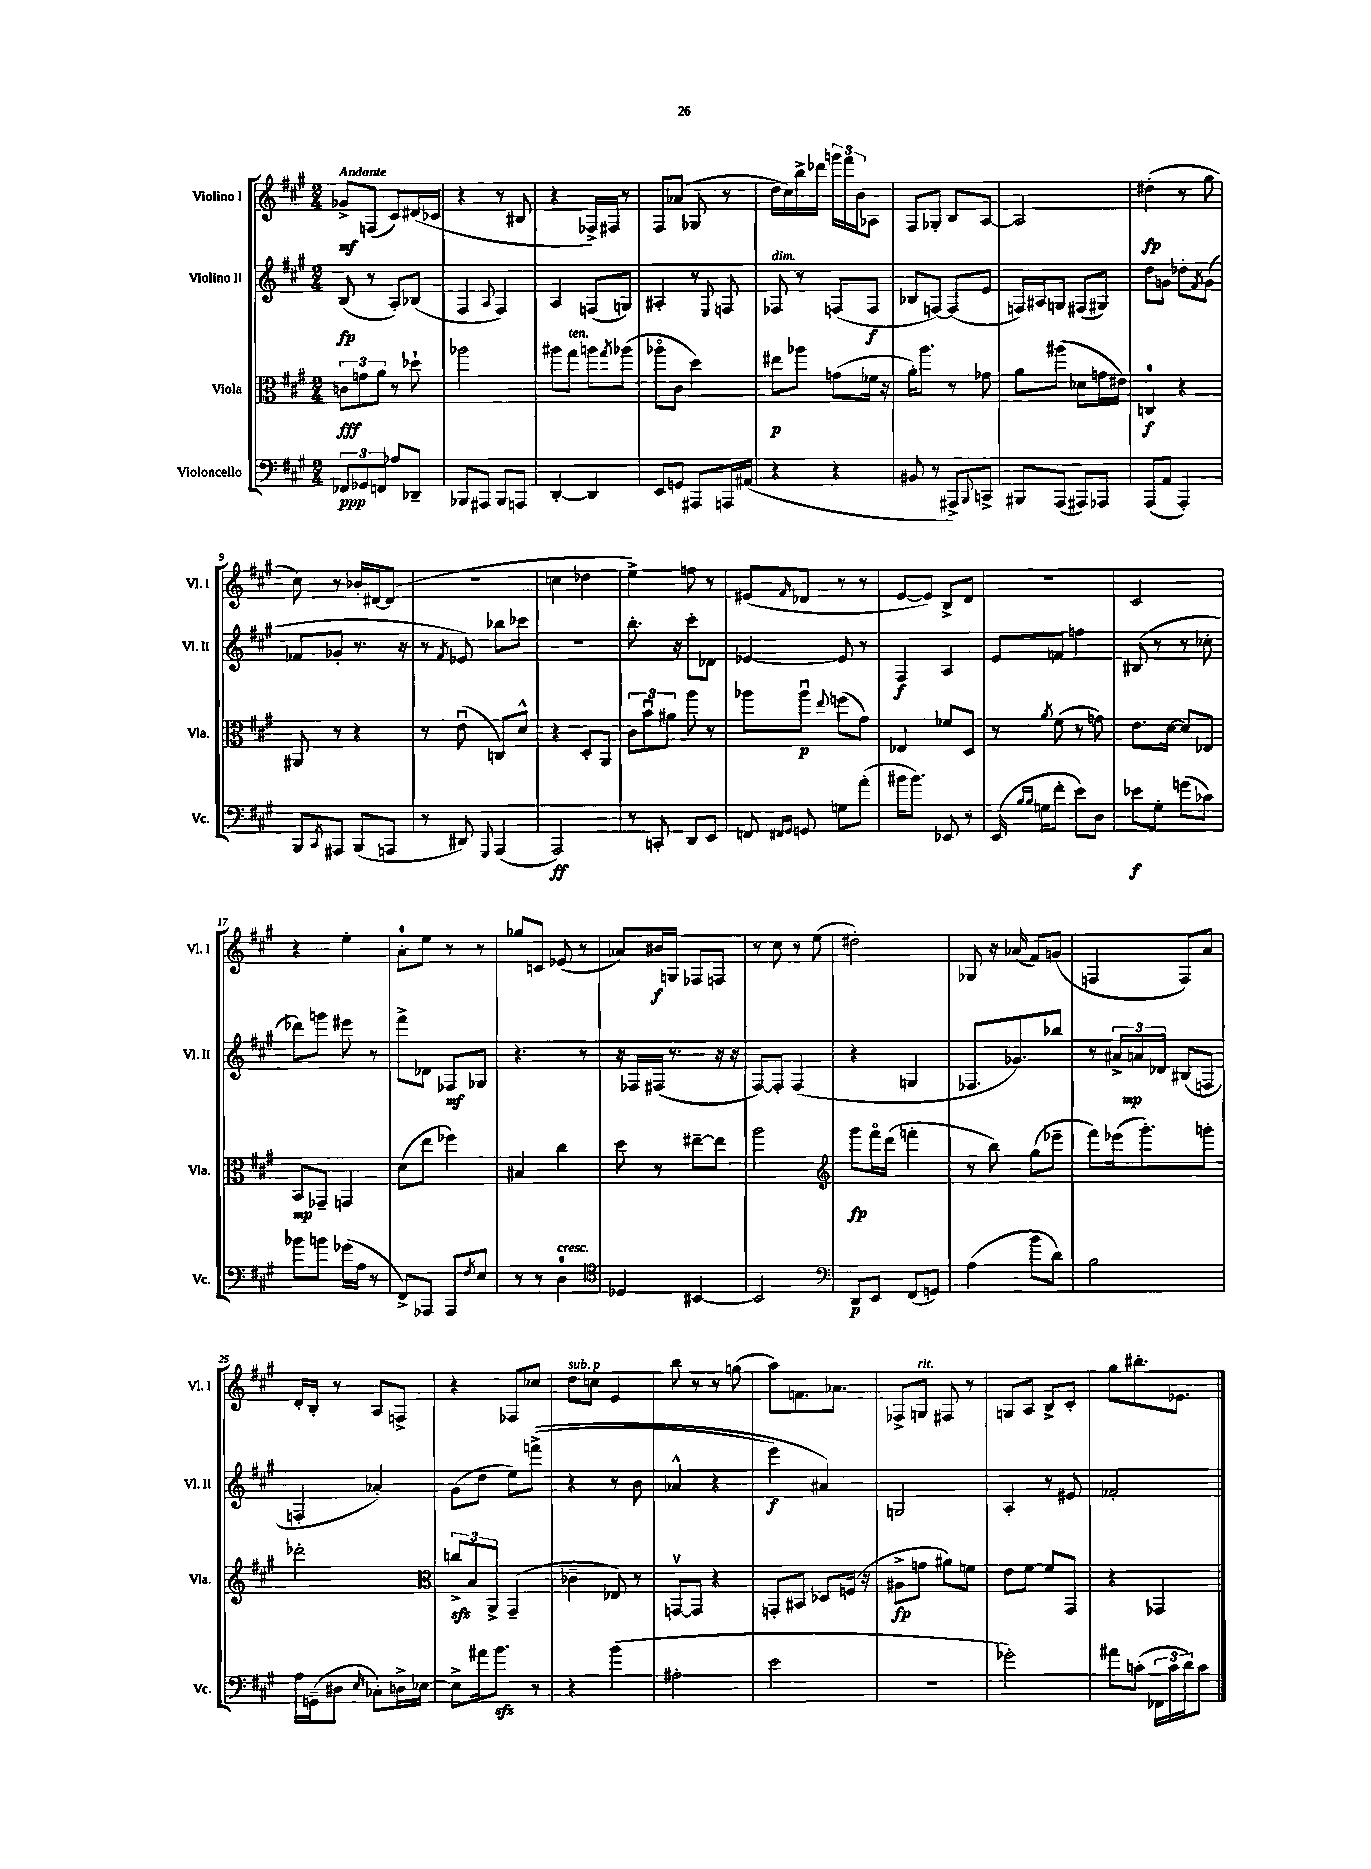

**kern	**dynam	**kern	**dynam	**kern	**dynam	**kern	**dynam
*part4	*part4	*part3	*part3	*part2	*part2	*part1	*part1
*staff4	*staff4	*staff3	*staff3	*staff2	*staff2	*staff1	*staff1
*I"Violoncello	*	*I"Viola	*	*I"Violino II	*	*I"Violino I	*
*I'Vc.	*	*I'Vla.	*	*I'Vl. II	*	*I'Vl. I	*
*clefF4	*	*clefC3	*	*clefG2	*	*clefG2	*
*k[f#c#g#]	*	*k[f#c#g#]	*	*k[f#c#g#]	*	*k[f#c#g#]	*
*M2/4	*	*M2/4	*	*M2/4	*	*M2/4	*
=1	=1	=1	=1	=1	=1	=1	=1
!	!	!	!	!	!	!LO:TX:a:B:t=Andante	!
12FF-X/L	ppp	12cn\L	fff	(8B/	fp	8g-X^/L	mf
12GG-X/	.	12gn\	.	.	.	.	.
.	.	.	.	8r	.	(8Fn/J	.
12FFn/J	.	12a\J	.	.	.	.	.
8A-X/L	.	8r	.	8A'/L)	.	8c#/L)	.
8DD-X~/J	.	8dd-X`\	.	(8B-X/J	.	(16d#X/L	.
.	.	.	.	.	.	16c-X/JJ	.
=2	=2	=2	=2	=2	=2	=2	=2
8BBB-X/L	.	2aa-X\	.	4F#/	.	4r	.
8AAA#X/J	.	.	.	.	.	.	.
.	.	.	.	8qqA/	.	.	.
8BBB-/L	.	.	.	4F#/)	.	8r	.
8AAAn/J	.	.	.	.	.	8B#X/	.
=3	=3	=3	=3	=3	=3	=3	=3
[4DD'/	.	8aa#X\L	.	4A/	.	4r	.
!	!	!LO:TX:a:i:t=ten.	!	!	!	!	!
.	.	8gg#\J	.	.	.	.	.
4DD/]	.	8aan\L	.	(8Fn/L	.	16F-X^/LL)	.
.	.	.	.	.	.	16F#X/JJ	.
.	.	8qgg#/	.	.	.	.	.
.	.	(8aa-X\J	.	8Gn/J)	.	8r	.
=4	=4	=4	=4	=4	=4	=4	=4
8EE/L	.	8aa-X\L	.	4A#X'/	.	8F#/L	.
8GGn/J	.	8c#\J	.	.	.	(8a-X/J	.
8AAA#X/L	.	4dd\)	.	8r	.	8G-X/	.
.	.	.	.	8qqE/	.	.	.
16AAAn/L	.	.	.	8Fn/	.	8r	.
(16AA#X/JJ	.	.	.	.	.	.	.
=5	=5	=5	=5	=5	=5	=5	=5
!	!	!	!	!LO:TX:a:i:t=dim.	!	!	!
4r	.	8ee#X\L	p	8F-X/	.	16dd\LL	.
.	.	.	.	.	.	16cc#\)	.
.	.	8aa-X\J	.	8r	.	16bb^\	.
.	.	.	.	.	.	16ddd-X\JJ	.
4r	.	(8gn\L	.	(8Fn/L	.	24gggn\LL	.
.	.	.	.	.	.	24fff#\	.
.	.	.	.	.	.	24b\J	.
.	.	16f-X\Jk	.	8F/J	f	8A-X\J	.
.	.	16r	.	.	.	.	.
=6	=6	=6	=6	=6	=6	=6	=6
8BB#X/	.	16a'\KL)	.	8B-X/L	.	8F#/L	.
.	.	8.aa\J	.	.	.	.	.
8r	.	.	.	[8Fn/J)	.	8G-X'/J	.
8AAA#X^/L)	.	8r	.	(8F/L]	.	8B/L	.
8qqBBB/	.	.	.	.	.	.	.
8CCn^/J	.	8g-X\	.	8e/J	.	[8A/J	.
=7	=7	=7	=7	=7	=7	=7	=7
8BBB#X/L	.	8a\L	.	16Fn/LL)	.	2A/]	.
.	.	.	.	16A#X/J	.	.	.
(8AAA/J	.	(8aa#X\J	.	8Gn/J	.	.	.
8AAA#X/L)	.	8d-X\L	.	(8F#X/L	.	.	.
8AAA-X/J	.	16gn\L	.	8G#X/J)	.	.	.
.	.	16e#X\JJ)	.	.	.	.	.
=8	=8	=8	=8	=8	=8	=8	=8
(8AAA/L	.	4Cn/	f	8dd\L	.	(4dd#X'\	fp
8AA/J	.	.	.	8gn\J	.	.	.
4AAA'/)	.	4r	.	8dd-X'\L	.	8r	.
.	.	.	.	8qf#/	.	.	.
.	.	.	.	(8g\J	.	8gg#\	.
!!LO:LB:g=z
=9	=9	=9	=9	=9	=9	=9	=9
8BBB/L	.	8AA#X/	.	8f-X/L	.	8cc#\)	.
8qCC#/	.	.	.	.	.	.	.
8AAA#X/J	.	8r	.	8g-X'/J	.	8r	.
(8BBB/L	.	4r	.	8.r	.	16b-X'/LL	.
.	.	.	.	.	.	[16d#X/J	.
8AAAn/J	.	.	.	.	.	(8d#/J]	.
.	.	.	.	16r	.	.	.
=10	=10	=10	=10	=10	=10	=10	=10
8r	.	8r	.	8r	.	2r	.
.	.	.	.	8qf#/	.	.	.
8DD#X/)	.	(8eu\	.	8e-X/)	.	.	.
8qqGGG#/	.	.	.	.	.	.	.
(4AAA/	.	8Cn/L)	.	8bb-X\L	.	.	.
.	.	8d^^/J	.	8ccc-X\J	.	.	.
=11	=11	=11	=11	=11	=11	=11	=11
2AAA/)	ff	4r	.	2r	.	4ccn\	.
.	.	8D'/L	.	.	.	4dd-X\	.
.	.	8AA/J	.	.	.	.	.
=12	=12	=12	=12	=12	=12	=12	=12
8r	.	12c#\L	.	8.bb'\	.	4ee^\)	.
.	.	12bu\	.	.	.	.	.
8CCn'/	.	.	.	.	.	.	.
.	.	12a#X\J	.	.	.	.	.
.	.	.	.	16r	.	.	.
8DD/L	.	8aa\	.	8ccc#'\L	.	8ffn\	.
8EE/J	.	8r	.	8d-X\J	.	8r	.
=13	=13	=13	=13	=13	=13	=13	=13
8FFn/	.	8aa-X\L	.	[4e-X/	.	(8e#X/L	.
16qqFF#X/LL	.	.	.	.	.	.	.
16qqGG#/JJ	.	.	.	.	.	16qqf#/	.
8GGn/	.	8aa-u\J	p	.	.	8d-X/J	.
.	.	8qqee/	.	.	.	.	.
8Gn\L	.	(8ffn\L	.	8e-/]	.	8r	.
(8a'\J	.	8g#\J)	.	8r	.	8r	.
=14	=14	=14	=14	=14	=14	=14	=14
16b#X\KL	.	4E-X/	.	4F#/	f	[8e/L	.
8.b#\J)	.	.	.	.	.	.	.
.	.	.	.	.	.	8e/J])	.
8EE-X/	.	8f-X/L	.	4A/	.	8B^/L	.
8r	.	8D/J	.	.	.	8d/J	.
=15	=15	=15	=15	=15	=15	=15	=15
(16EE/	.	8r	.	8e/L	.	2r	.
16qqB/LL	.	.	.	.	.	.	.
16qqB/JJ	.	.	.	.	.	.	.
16Gn\KL	.	.	.	.	.	.	.
.	.	8qa/	.	.	.	.	.
8f#'\J	.	(8f#\	.	8fn/J	.	.	.
8e\L)	.	8r	.	4ffn\	.	.	.
8D\J	.	8gn\)	.	.	.	.	.
=16	=16	=16	=16	=16	=16	=16	=16
8e-X\L	f	8.e\L	.	(8B#X/	.	2c#/	.
8G#'\J	.	.	.	8r	.	.	.
.	.	[16d\Jk	.	.	.	.	.
(8gn\L	.	8d/L]	.	8r	.	.	.
8c-X\J)	.	8E-X/J	.	8cc-X'\	.	.	.
!!LO:LB:g=z
=17	=17	=17	=17	=17	=17	=17	=17
8b-X\L	.	8BB/L	mp	8ddd-X\L)	.	4r	.
8bn\J	.	8GG-X~/J	.	8gggn\J	.	.	.
(16g-X\LL	.	4GGn/	.	8eee#X\	.	4ee'\	.
16A\JJ	.	.	.	.	.	.	.
8r	.	.	.	8r	.	.	.
=18	=18	=18	=18	=18	=18	=18	=18
8FF#^/L)	.	(8d\L	.	8fff#^\L	.	8a'\L	.
8AAA-X/J	.	8ee\J	.	8d-X\J	.	8ee\J	.
8AAA-/L	.	4ff-X\)	.	8F-X/L	mf	8r	.
8qF#/	.	.	.	.	.	.	.
8E/J	.	.	.	8G-X/J	.	8r	.
=19	=19	=19	=19	=19	=19	=19	=19
8r	.	4B#X/	.	4.r	.	8gg-X/L	.
8r	.	.	.	.	.	8cn/J	.
!LO:TX:a:i:t=cresc.	!	!	!	!	!	!	!
4D\	.	4cc#\	.	.	.	(8e-X/	.
.	.	.	.	8r	.	8r	.
=20	=20	=20	=20	=20	=20	=20	=20
*clefC4	*	*	*	*	*	*	*
4D-X/	.	8dd\	.	16r	.	8a-X/L)	.
.	.	.	.	16F-X/LL	.	.	.
.	.	8r	.	(16F#X/JJ	.	16b#X/L	f
.	.	.	.	8.r	.	16Gn/JJ	.
[4BB#X/	.	[8ee#X~\L	.	.	.	8F-X/L	.
.	.	8ee#\J]	.	16r	.	8Fn/J	.
.	.	.	.	16r	.	.	.
=21	=21	=21	=21	=21	=21	=21	=21
2BB#/]	.	2aa\	.	[8F#/L)	.	8r	.
.	.	.	.	8F#'/J]	.	8cc#\	.
.	.	.	.	(4F#/	.	8r	.
.	.	.	.	.	.	(8ee\	.
=22	=22	=22	=22	=22	=22	=22	=22
*clefF4	*	*clefG2	*	*	*	*	*
8DD/L	p	8ggg#\L	fp	4r	.	2dd#X'\)	.
8EE/J	.	16fff#\L	.	.	.	.	.
.	.	(16ddd\JJ	.	.	.	.	.
(8FF#/L	.	4fffn'\	.	4Gn/	.	.	.
8GGn/J)	.	.	.	.	.	.	.
=23	=23	=23	=23	=23	=23	=23	=23
(4A\	.	8r	.	8.F-X/L	.	8G-X/	.
.	.	8bb\)	.	.	.	16r	.
.	.	.	.	8.g-X/)	.	(16a-X/	.
8b\L	.	(8gg#\L	.	.	.	8f#/L)	.
8d\J)	.	8eee-X~\J	.	8bb-X/J	.	(8gn/J	.
=24	=24	=24	=24	=24	=24	=24	=24
2B\	.	8fff#\L)	.	8r	.	4Fn/	.
.	.	(16eee-X\k	.	24a#X^/LL	.	.	.
.	.	.	.	24an/	mp	.	.
.	.	8.ggg#'\)	.	.	.	.	.
.	.	.	.	24d-X/JJ	.	.	.
.	.	.	.	(8B#X/L	.	8F/L)	.
.	.	8gggn'\J	.	8Fn/J	.	8a/J	.
!!LO:LB:g=z
=25	=25	=25	=25	=25	=25	=25	=25
16A\LL	.	2ddd-X'\	.	4Fn'/	.	16d'/LL	.
(16GGn~\J	.	.	.	.	.	16B'/JJ	.
8D#X\J	.	.	.	.	.	8r	.
16qqE/	.	.	.	.	.	.	.
8C-X'\L)	.	.	.	4a-X'/)	.	8A/L	.
16Dn^\L	.	.	.	.	.	8Fn^/J	.
[16E-X\JJ	.	.	.	.	.	.	.
=26	=26	=26	=26	=26	=26	=26	=26
*	*	*clefC3	*	*	*	*	*
8E-^\L]	.	12ccnzz^/L	.	(8g#\L	.	4r	.
.	.	12B/	.	.	.	.	.
16a#X\k	.	.	.	8dd\J	.	.	.
.	.	12AA^/J	.	.	.	.	.
8.bzz\J	.	.	.	.	.	.	.
.	.	(4GG#~/	.	8ee\L)	.	8F-X/L	.
8r	.	.	.	((8fffn^\J	.	8cc-X/J	.
=27	=27	=27	=27	=27	=27	=27	=27
!	!	!	!	!	!	!LO:TX:a:i:t=sub. p	!
4r	.	4c-X~\	.	4r	.	8dd\L	.
.	.	.	.	.	.	8ccn\J	.
(4b\	.	8E-X/)	.	8r	.	4e/	.
.	.	8r	.	8b\	.	.	.
=28	=28	=28	=28	=28	=28	=28	=28
2A#X'\	.	[8GGnv/L	.	4a-X^^/	.	8bb\	.
.	.	8GG/J]	.	.	.	8r	.
.	.	4r	.	4r	.	8r	.
.	.	.	.	.	.	(8ggn\	.
=29	=29	=29	=29	=29	=29	=29	=29
2e\	.	8GGn'/L	.	4eee\)	f	8aa\L)	.
.	.	8BB#X/J	.	.	.	8.fn\	.
.	.	8D-X/L	.	4a#X/)	.	.	.
.	.	.	.	.	.	8.a-X\J	.
.	.	(16Fn/Jk	.	.	.	.	.
.	.	16r	.	.	.	.	.
=30	=30	=30	=30	=30	=30	=30	=30
2r	.	8A#X^\L	fp	2Gn/	.	8F-X^/L	.
!	!	!	!	!	!	!LO:TX:a:i:t=rit.	!
.	.	8gn\J	.	.	.	8Gn/J	.
.	.	8a#X\L)	.	.	.	8F#X/	.
.	.	8fn\J	.	.	.	8r	.
=31	=31	=31	=31	=31	=31	=31	=31
2g-X'\)	.	8e\L	.	4A'/	.	8Gn/L	.
.	.	[8f#\J	.	.	.	8A/J	.
.	.	8f#/L]	.	8r	.	8B^/L	.
.	.	8GG#/J	.	8e#X/	.	8c#'/J	.
=32	=32	=32	=32	=32	=32	=32	=32
8a#X\L	.	4r	.	2f-X'/	.	8gg#\L	.
(8cn'\J	.	.	.	.	.	8.bb#X'\	.
24FF-X\LL	.	4GG-X/	.	.	.	.	.
24c\	.	.	.	.	.	.	.
.	.	.	.	.	.	8.e-X\J	.
24d\J)	.	.	.	.	.	.	.
8c\J	.	.	.	.	.	.	.
==	==	==	==	==	==	==	==
*-	*-	*-	*-	*-	*-	*-	*-
